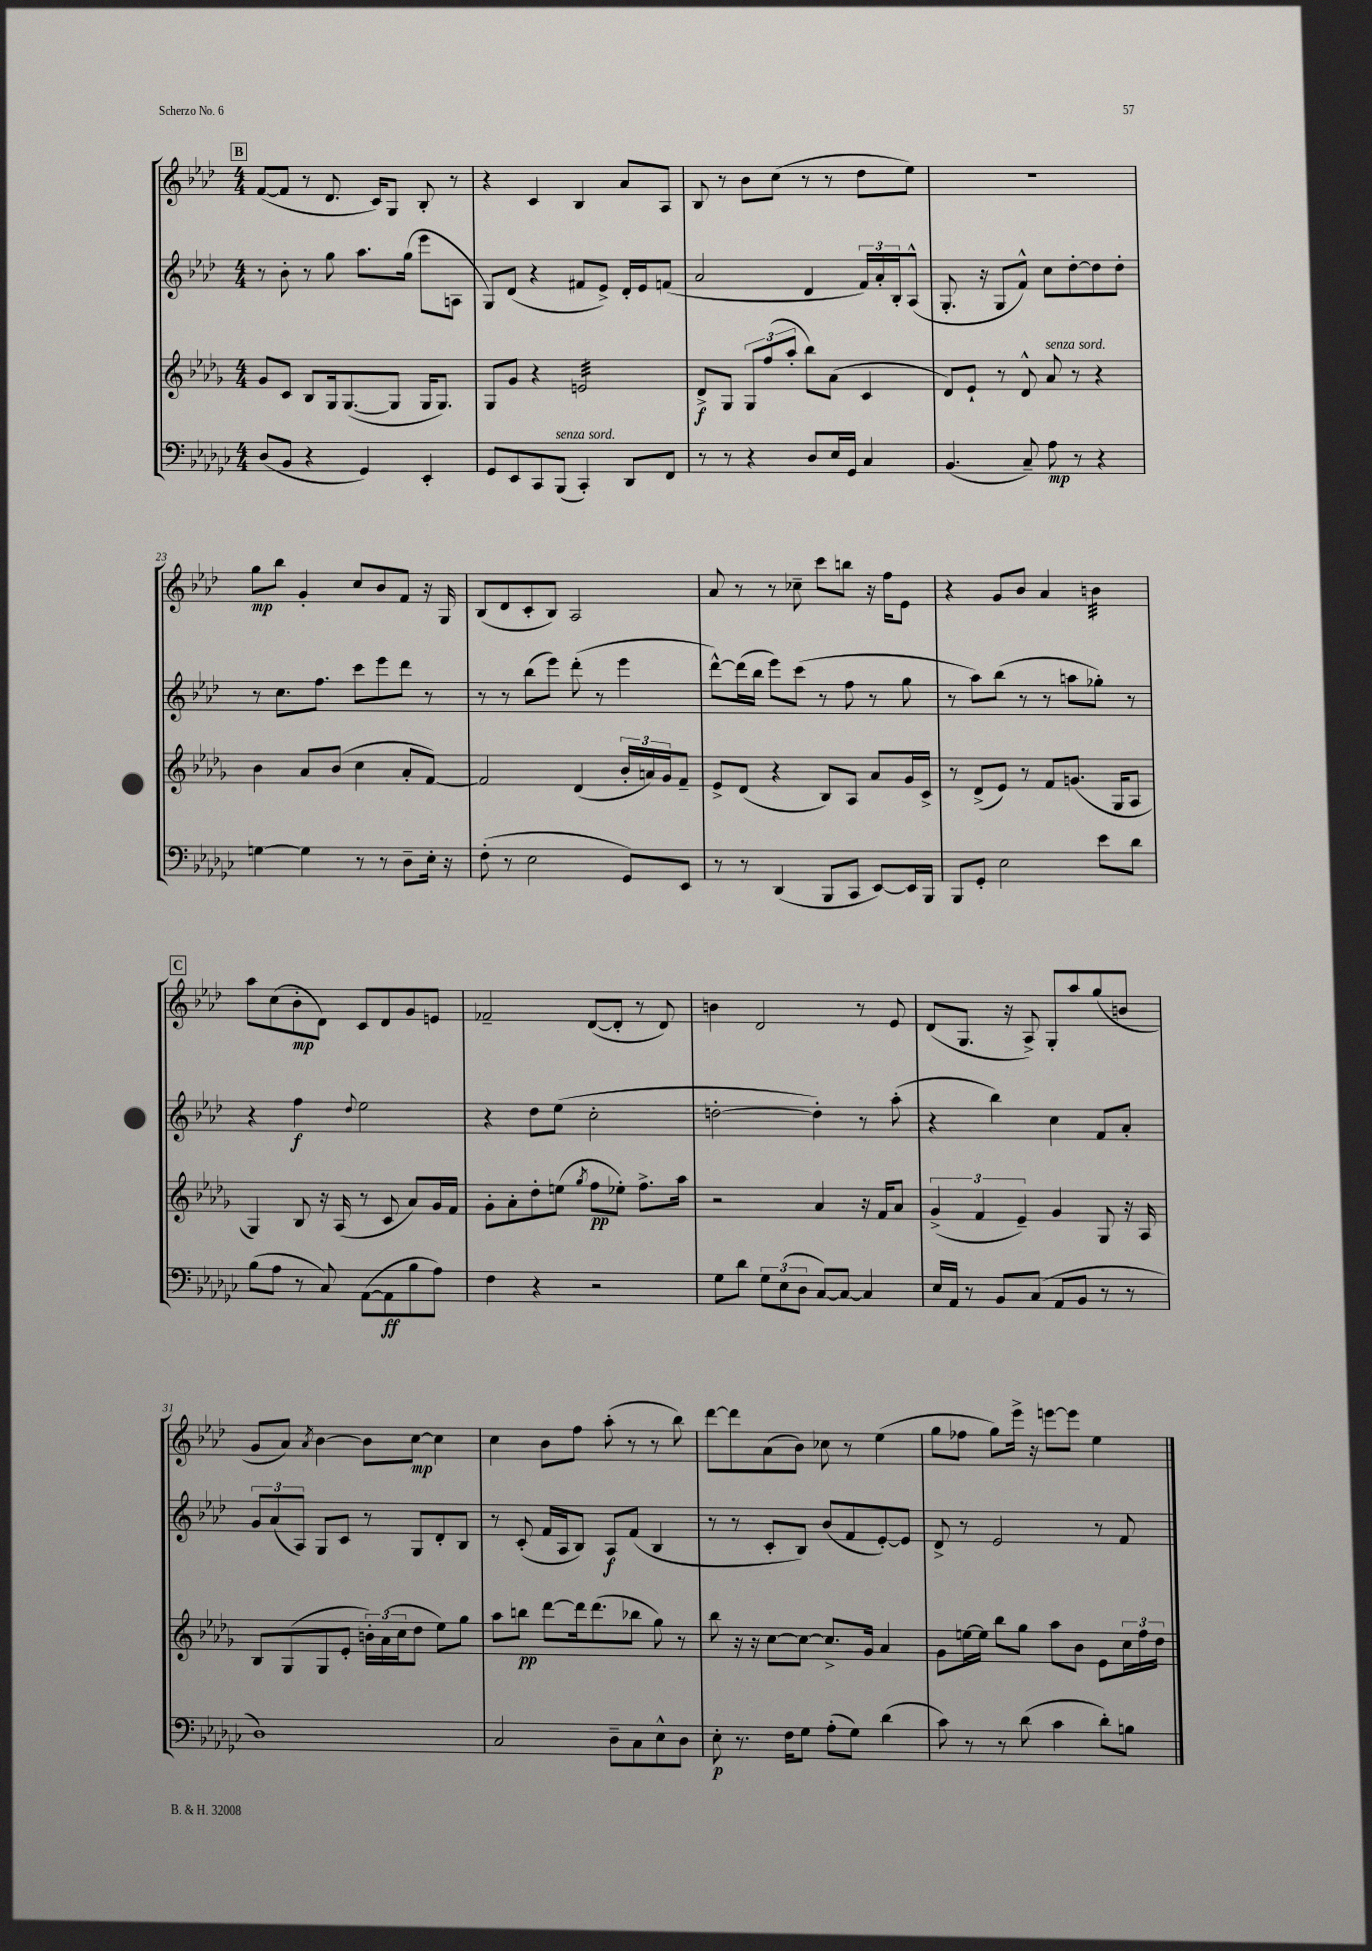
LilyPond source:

<<
\new StaffGroup <<
\new Staff = "s0" {
    \clef treble \key aes \major \numericTimeSignature \time 4/4
    \mark \markup { \box "B" } f'8~( f'8 r8 des'8. c'16) g8 bes8-. r8 |
    r4 c'4 bes4 aes'8 aes8 |
    bes8 r8 bes'8 c''8( r8 r8 des''8 ees''8) |
    R1 |
    g''8\mp bes''8 g'4-. c''8 bes'8 f'8 r16 g16 |
    bes8( des'8 c'8-. bes8) aes2 |
    aes'8 r8 r8 ces''8-- c'''8 b''8 r16 f''16 ees'8 |
    r4 g'8 bes'8 aes'4 b'4:32 |
    \mark \markup { \box "C" } aes''8 c''8( bes'8-.\mp des'8) c'8 des'8 g'8 e'8 |
    fes'2-- des'8~( des'8-. r8 des'8) |
    b'4 des'2 r8 ees'8 |
    des'8( g8. r16 aes8->) g8-. aes''8 g''8( b'8 |
    g'8 aes'8) \acciaccatura { aes'8 } bes'4~ bes'8 c''8~\mp c''4 |
    c''4 bes'8 f''8 aes''8-.( r8 r8 bes''8) |
    des'''8~ des'''8 aes'8( bes'8) ces''8 r8 ees''4( |
    g''8 fes''8 g''8) ees'''16-> r16 e'''8~ e'''8 ees''4 \bar "|." |
}
\new Staff = "s1" {
    \clef treble \key aes \major \numericTimeSignature \time 4/4
    \mark \markup { \box "B" } r8 bes'8-. r8 g''8 aes''8. g''16( ees'''8 a8 |
    g8) des'8( r4 fis'8 ees'8->) des'16-. ees'16 f'8( |
    aes'2 des'4 \tuplet 3/2 { f'16) aes'16-. bes16-. } aes8-^( |
    g8.-. r16 g8 f'8-^) c''8 des''8~-. des''8 des''8-. |
    r8 c''8. f''8. c'''8 ees'''8 des'''8 r8 |
    r8 r8 bes''8( ees'''8) des'''8-.( r8 ees'''4 |
    des'''8~-^) des'''16( bes''16 ees'''8) c'''8( r8 f''8 r8 g''8 |
    r8 aes''8) bes''8( r8 r8 a''8 ges''8-.) r8 |
    \mark \markup { \box "C" } r4 f''4\f \appoggiatura { des''8 } ees''2 |
    r4 des''8 ees''8( c''2-. |
    d''2~-. d''4-.) r8 aes''8-.( |
    r4 bes''4) c''4 f'8 aes'8-. |
    \tuplet 3/2 { g'8 aes'8( aes8) } g8 c'8 r8 g8 des'8-. bes8 |
    r8 c'8-.( f'16 aes16 bes8) aes8\f f'8( bes4 |
    r8 r8 c'8-. bes8) bes'8( f'8 ees'8~-.) ees'8 |
    des'8-> r8 ees'2 r8 f'8 \bar "|." |
}
\new Staff = "s2" {
    \clef treble \key des \major \numericTimeSignature \time 4/4
    \mark \markup { \box "B" } ges'8 c'8 bes8 ges16 ges8.~( ges8 ges16 ges8.) |
    ges8 ges'8 r4 e'2:32 |
    des'8->\f ges8 \tuplet 3/2 { ges8 f''8( aes''8-. } bes''8) aes'8( c'4 |
    des'8) ees'8-! r8 des'8-^ aes'8^\markup { \italic "senza sord." } r8 r4 |
    bes'4 aes'8 bes'8( c''4 aes'8-. f'8~) |
    f'2 des'4( \tuplet 3/2 { bes'16-. a'16) ges'16 } f'8-- |
    ees'8-> des'8( r4 bes8) aes8 aes'8 ges'16 c'16-> |
    r8 des'8->( ees'8) r8 f'8 g'8.( ges16 aes8 |
    \mark \markup { \box "C" } ges4) bes8 r16 aes16( r8 c'8 aes'8) ges'16 f'16 |
    ges'8-. aes'8-. des''8-. e''8( \acciaccatura { ges''8 } f''8\pp ees''8-.) f''8.-> aes''16 |
    r2 aes'4 r16 f'16 aes'8 |
    \tuplet 3/2 { ges'4->( f'4 ees'4--) } ges'4 ges8 r16 aes16 |
    bes8 ges8( ges8 ees'8-. \tuplet 3/2 { b'16-.) aes'16( c''16 } des''8 ees''8) ges''8 |
    aes''8 b''8\pp des'''8~ des'''16 des'''8.( bes''8 ges''8) r8 |
    bes''8 r16 r16 c''8~ c''8~ c''8.-> ges'16 aes'4 |
    ges'8 e''16~ e''16 bes''8 ges''8 aes''8 bes'8 ees'8 \tuplet 3/2 { c''16 f''16 des''16 } \bar "|." |
}
\new Staff = "s3" {
    \clef bass \key ges \major \numericTimeSignature \time 4/4
    \mark \markup { \box "B" } des8( bes,8 r4 ges,4) ees,4-. |
    ges,8 ees,8 ces,8 bes,,8^\markup { \italic "senza sord." }( ces,4-.) des,8 f,8 |
    r8 r8 r4 des8 ees16 ges,16 ces4 |
    bes,4.( ces8--) aes8\mp r8 r4 |
    g4~ g4 r8 r8 des8-- ees16-. r16 |
    f8-.( r8 ees2 ges,8) ees,8 |
    r8 r8 des,4( bes,,8 ces,8 ees,8~) ees,16 bes,,16 |
    bes,,8 ges,8-. ees2 ees'8 des'8 |
    \mark \markup { \box "C" } bes8( aes8 r8 ces8) aes,8~( aes,8\ff bes8 aes8) |
    f4 r4 r2 |
    ges8 des'8 \tuplet 3/2 { ges8 ees8( des8 } ces8~) ces8~ ces4 |
    ees16 aes,16 r8 bes,8 ces8( aes,8 bes,8 r8 r8 |
    des1) |
    ces2 des8-- ces8 ees8-^ des8 |
    ees8-.\p r8. f16 ges8 aes8-.( ges8) des'4( |
    ces'8) r8 r8 des'8( ces'4 des'8-.) b8 \bar "|." |
}
>>
>>
\layout { \context { \Score currentBarNumber = #19 } }
